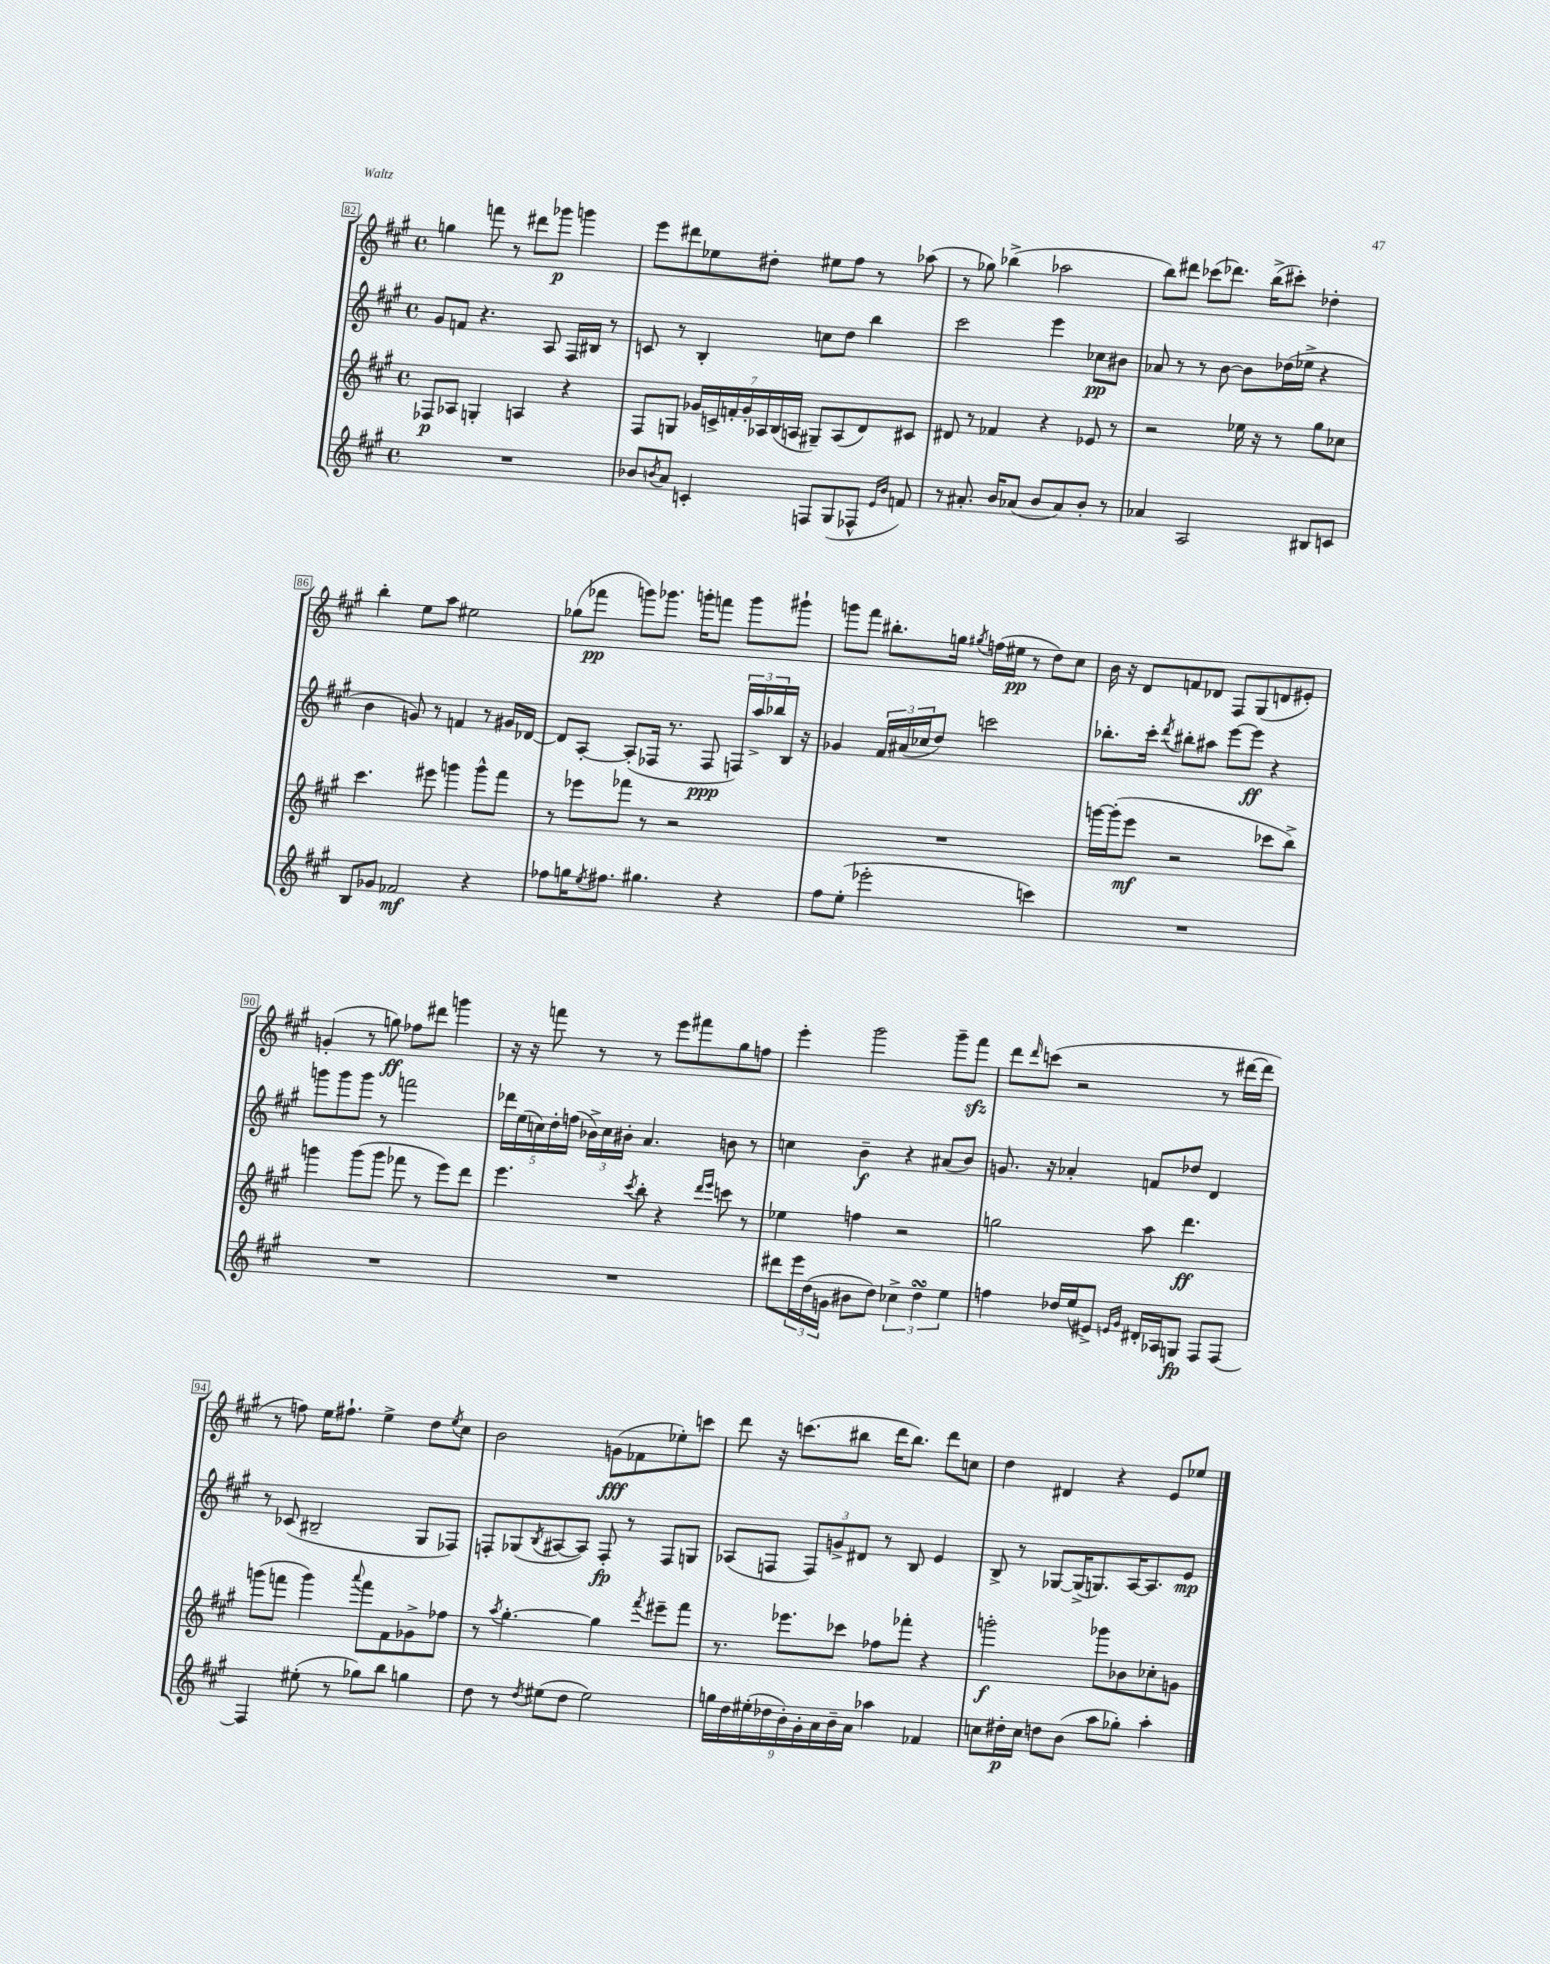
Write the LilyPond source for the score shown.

<<
\new StaffGroup <<
\new Staff = "s0" {
    \clef treble \key a \major \defaultTimeSignature \time 4/4
    g''4 f'''8 r8 dis'''8 ges'''8\p g'''4 |
    e'''8 dis'''8 ees''8 dis''8-. eis''8 fis''8 r8 aes''8( |
    r8 ges''8) bes''4->( aes''2 |
    b''8) dis'''8 ces'''8( des'''8.) b''16->( cis'''8-.) des''4-. |
    b''4-. e''8 a''8 eis''2 |
    ges''8( fes'''8\pp g'''8) ges'''8. g'''16-. f'''8 g'''8 gis'''8-! |
    g'''8 fis'''8 bis''8.-. g''16 \acciaccatura { gis''8 } f''16( eis''16\pp r8 d''8) cis''8 |
    b'16 r16 d'8 f'8 des'8 fis8 gis8( d'8 eis'8-.) |
    g'4-.( r8 g''8\ff) fes''8 dis'''8 g'''4 |
    r16 r16 f'''8 r8 r8 e'''8 fis'''8 gis''8 f''8 |
    e'''4-. gis'''2 gis'''8-- fis'''8\sfz |
    d'''8 \grace { d'''16 } c'''8( r2 r8 dis'''16~ dis'''16 |
    r8 f''8) e''16 fis''8.-! e''4-> d''8 \acciaccatura { e''8 } cis''8 |
    b'2 g'8\fff( fes'8 ees''8-.) c'''8 |
    d'''8 r16 c'''8.( bis''8 d'''16 bis''8.) d'''8 c''8 |
    d''4 dis'4 r4 e'8 ees''8 \bar "|." |
}
\new Staff = "s1" {
    \clef treble \key a \major \defaultTimeSignature \time 4/4
    gis'8 f'8 r4. a8 fis16 bis16 r8 |
    c'8 r8 b4-. c''8 d''8 b''4 |
    cis'''2 e'''4 ces''8\pp bis'8 |
    aes'8 r8 r8 b'8~ b'8 des''16( ees''16-> r4 |
    b'4 g'8) r8 f'4 r8 gis'16 des'16~ |
    des'8 a8~-. a8-.( fes16 r8. fes8\ppp \tuplet 3/2 { f16) a''16-> bes''16 } b16 r16 |
    ges'4 \tuplet 3/2 { fis'16 ais'16( ces''16 } d''8) c'''2 |
    bes''8.-. cis'''16-. \acciaccatura { d'''8 } bis''8-. ais''8 e'''8~ e'''8\ff r4 |
    g'''8 g'''8 g'''8 r8 f'''2 |
    \tuplet 5/4 { des'''16 e''16( c''16) d''16-. f''16( } \tuplet 3/2 { bes'16->) c''16 bis'16-. } a'4. b'8 r8 |
    c''4 b'4--\f r4 ais'8( b'8) |
    g'8. r16 aes'4-. f'8 des''8 d'4 |
    r8 ces'8( bis2-- gis8 fes8) |
    f8-. ges8( \acciaccatura { b8 } ais8~ ais8) f8-.\fp r8 f8 g8 |
    aes8( f8 \tuplet 3/2 { f8) g'8-> dis'8 } r8 b8 e'4 |
    b8-> r8 ges8~ ges16->( g8.) a16~ a8. e'8\mp \bar "|." |
}
\new Staff = "s2" {
    \clef treble \key a \major \defaultTimeSignature \time 4/4
    fes8\p aes8 g4-. a4 r4 |
    fis8 g8 \tuplet 7/4 { ges'16 c'16-> f'16-. ges'16-. aes16 b16( a16 } gis8--) a8( d'8) cis'8 |
    dis'8 r8 fes'4 r4 ees'8 r8 |
    r2 ees''16 r16 r8 gis''8 ces''8 |
    cis'''4. eis'''8 g'''4 g'''8-^ fis'''8 |
    r8 ees'''8 fes'''8 r8 r2 |
    R1 |
    g'''16~ g'''16-.( e'''8\mf r2 ces'''8 b''8->) |
    g'''4 g'''8( g'''8 fes'''8 r8 e'''8) d'''8 |
    e'''4. \acciaccatura { cis'''8 } b''8-. r4 \grace { d'''16 e'''16 } c'''8 r8 |
    ees''4 f''4 r2 |
    g''2 a''8 d'''4.\ff |
    g'''8( f'''8 g'''4) \appoggiatura { a'''8 } f'''8 fis'8 ges'8-> fes''8 |
    r8 \acciaccatura { a''8 } gis''4.~-. gis''4 \acciaccatura { fis'''8 } eis'''8-- fis'''8 |
    r8. ees'''8. ces'''8 fes''8 fes'''8-. r4 |
    g'''2-.\f ges'''8 bes'8 ces''8-. g'8 \bar "|." |
}
\new Staff = "s3" {
    \clef treble \key a \major \defaultTimeSignature \time 4/4
    R1 |
    bes'8 \acciaccatura { b'8 } a'8 c'4-. f8 gis8( fes8-^ \grace { e'16 b'16 } f'8) |
    r8 ais'8.-. b'16 aes'8( b'8 aes'8) b'8-. r8 |
    aes'4 a2 bis8 c'8 |
    b8 ges'8 fes'2\mf r4 |
    fes''8 g''16 \acciaccatura { e''8 } fis''8. gis''4. r4 |
    fis''8 e''8-.( ees'''2-. c'''4) |
    R1 |
    R1 |
    R1 |
    dis'''8 \tuplet 3/2 { e'''16 d''16( g'16 } bis'8 d''8) \tuplet 3/2 { ces''4-> d''4\turn e''4 } |
    f''4 des''16 e''16( eis'8->) \grace { e'16 gis'16 } dis'16-. aes16 g8\fp fis8 fis8~ |
    fis4 eis''8-.( r8 ges''8) b''8 g''4 |
    d''8 r8 \acciaccatura { d''8 } eis''8( d''8 eis''2) |
    \tuplet 9/8 { g''16 d''16 eis''16-.( des''16 b'16-.) gis'16-. a'16 b'16-- a'16 } aes''4 fes'4 |
    c''8 dis''16-.\p c''16 d''8 b'8( a''8 ges''8-.) a''4-. \bar "|." |
}
>>
>>
\layout { \context { \Score currentBarNumber = #82 \override BarNumber.stencil = #(make-stencil-boxer 0.1 0.3 ly:text-interface::print) } }
